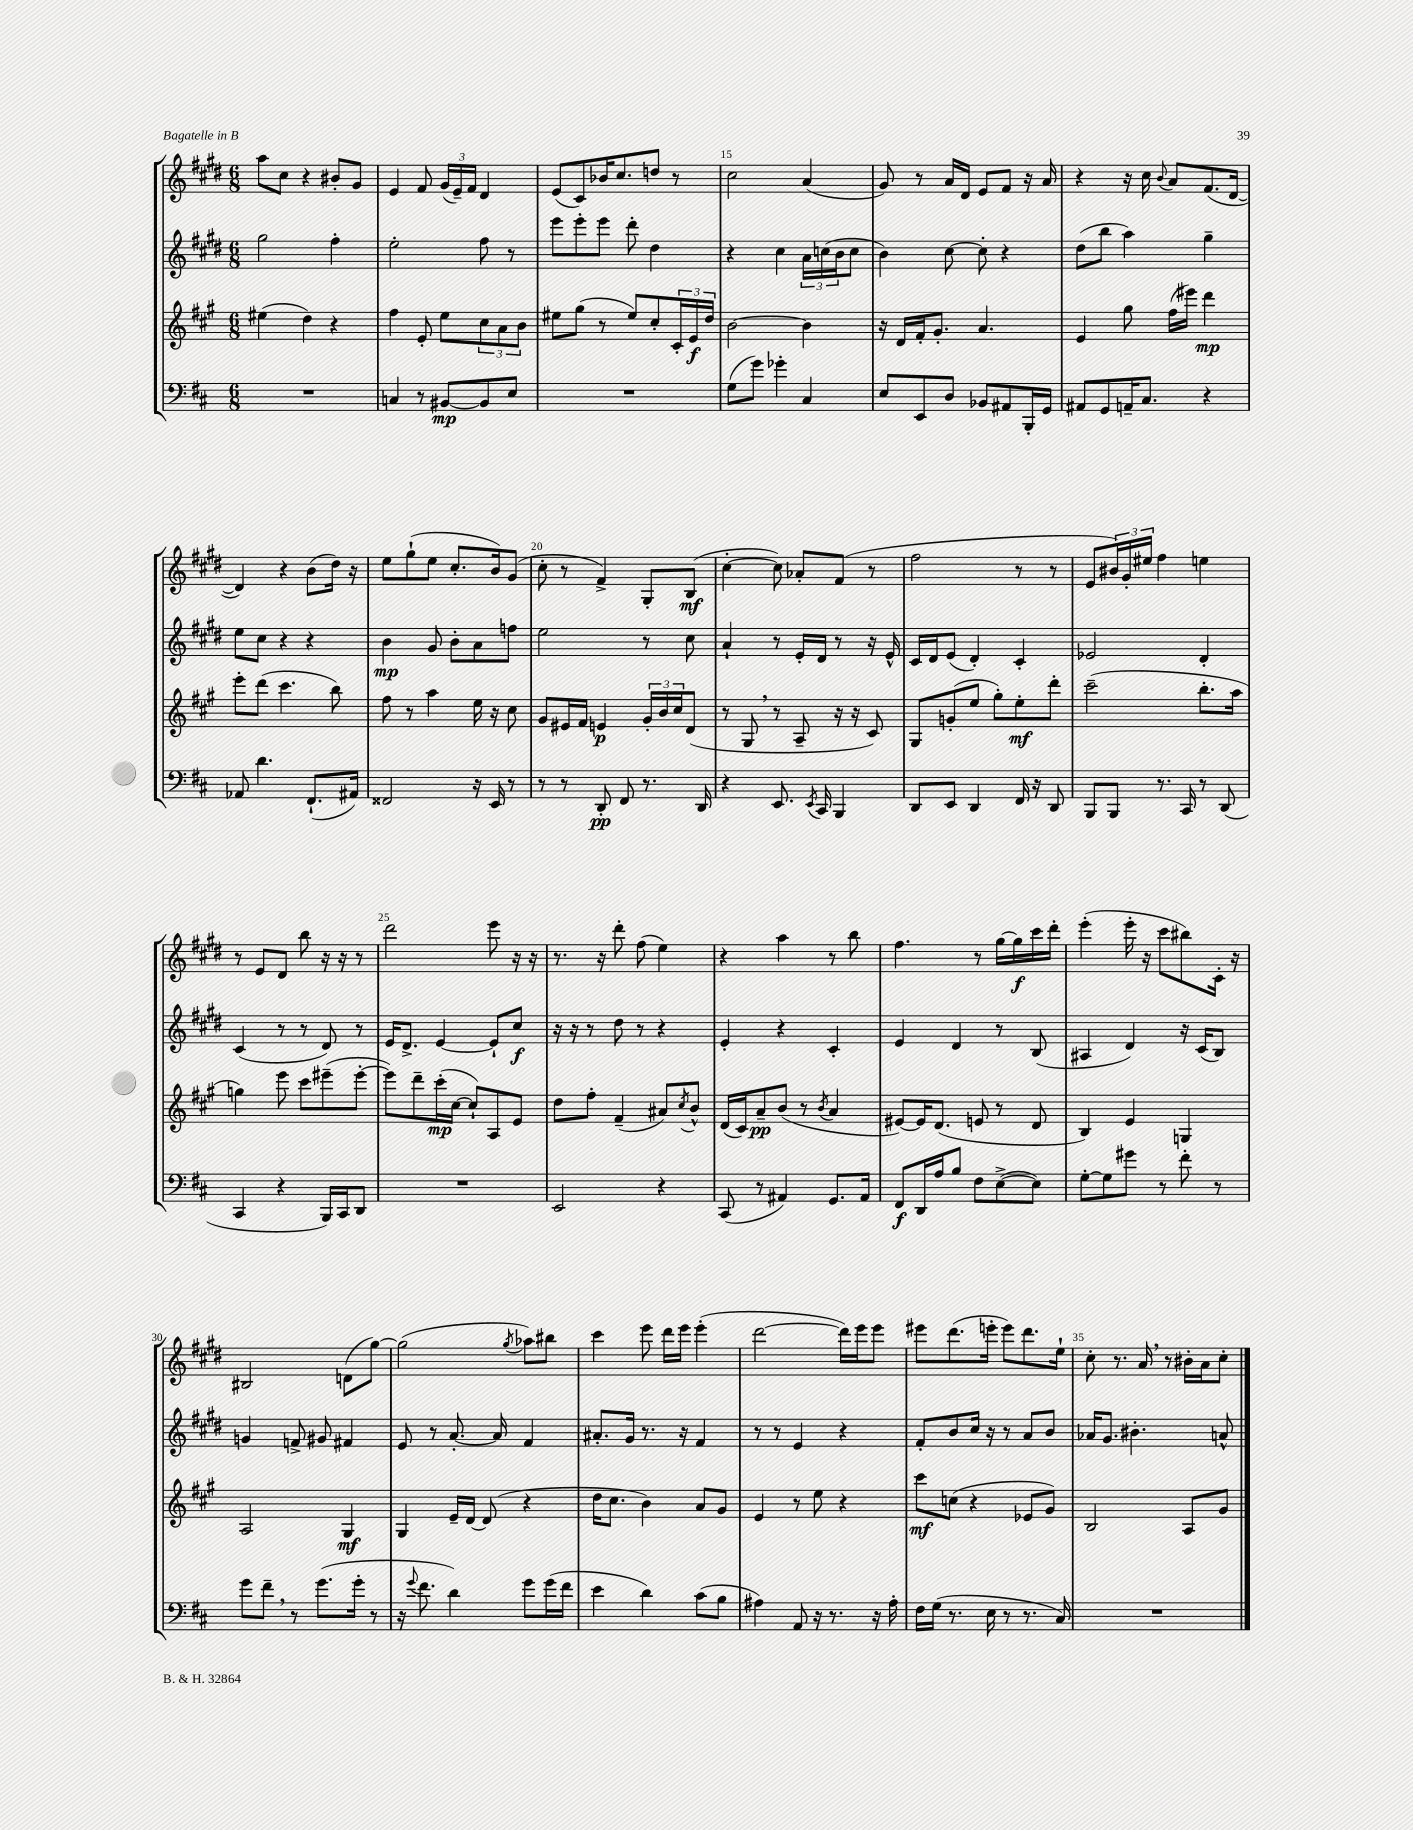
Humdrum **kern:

**kern	**kern	**kern	**kern
*staff4	*staff3	*staff2	*staff1
*clefF4	*clefG2	*clefG2	*clefG2
*k[f#c#]	*k[f#c#g#]	*k[f#c#g#d#]	*k[f#c#g#d#]
*M6/8	*M6/8	*M6/8	*M6/8
2.r	(4ee#	2gg#	8aa
.	.	.	8cc#
.	4dd)	.	4r
.	4r	4ff#'	8b#'
.	.	.	8g#
=	=	=	=
4C	4ff#	2ee'	4e
8r	8e'	.	8f#
[8BB#	8ee	.	(24g#
.	.	.	24e~)
.	.	.	24f#
8BB#]	12cc#	8ff#	4d#
.	12a	.	.
8E	.	8r	.
.	12b	.	.
=	=	=	=
2.r	8ee#	8eee	(8e
.	(8gg#	8eee'	8c#)
.	8r	8eee	16b-
.	.	.	8.cc#
.	8ee#)	8ddd#'	.
.	8cc#'	4dd#	8dd
.	24c#'	.	8r
.	24e	.	.
.	24dd	.	.
=	=	=	=
(8G	[2b	4r	2cc#
8g)	.	.	.
4g-'	.	4cc#	.
4C#	4b]	24a	(4a
.	.	(24cc	.
.	.	24b	.
.	.	8cc	.
=	=	=	=
8E	16r	4b)	8g#)
.	16d	.	.
8EE	16f#'	.	8r
.	8.g#'	.	.
8D	.	[8cc#	16a
.	.	.	16d#
8BB-	4.a	8cc#']	8e
8AA#	.	4r	8f#
16BBB'	.	.	16r
16GG	.	.	16a
=	=	=	=
8AA#	4e	(8dd#	4r
8GG	.	8bb	.
16AA~	8gg#	4aa)	16r
8.C#	.	.	16cc#
.	.	.	8qqb
.	(16ff#	.	8a
.	16eee#)	.	.
4r	4ddd	4gg#~	(8.f#
.	.	.	[16d#
=	=	=	=
8AA-	8eee'	8ee	4d#])
4.d	(8ddd	8cc#	.
.	4.ccc#	4r	4r
(8.FF#`	.	4r	(8b
.	8bb)	.	16dd#)
16AA#)	.	.	16r
=	=	=	=
2FF##	8ff#	4b	8ee
.	8r	.	(8gg#`
.	4aa	8g#	8ee
.	.	8b'	8.cc#'
16r	16ee	8a	.
16EE	16r	.	16b)
8r	8cc#	8ff	(8g#
=	=	=	=
8r	8g#	2ee	8cc#'
8r	16e#	.	8r
.	16f#	.	.
8DD'	4e	.	4f#^)
8FF#	.	.	.
8.r	24g#'	8r	8G#'
.	24b	.	.
.	24cc#	.	.
.	(8d	8cc#	(8B
16DD	.	.	.
=	=	=	=
4r	8r	4a`	[4cc#'
.	8G#	.	.
8.EE	8r	8r	8cc#])
.	8A~	16e'	8a-'
8qEE	.	.	.
16CC#	.	16d#	.
4BBB	16r	8r	(8f#
.	16r	.	.
.	8c#)	16r	8r
.	.	16e^^	.
=	=	=	=
8DD	8G#	16c#	2ff#
.	.	16d#	.
8EE	(8g'	(8e	.
4DD	8ee	4d#')	.
.	8gg#')	.	.
16FF#	8ee'	4c#'	8r
16r	.	.	.
8DD	8ddd'	.	8r
=	=	=	=
8BBB	(2ccc#~	2e-	8e
8BBB	.	.	24b#)
.	.	.	24g#'
.	.	.	24ee#
8.r	.	.	4ff#
16CC#	.	.	.
8r	8.bb'	4d#'	4ee
(8DD	.	.	.
.	16aa	.	.
=	=	=	=
4CC#	4gg)	(4c#	8r
.	.	.	8e
4r	8eee	8r	8d#
.	8ccc#	8r	8bb
16BBB)	(8eee#~	8d#)	16r
16CC#	.	.	16r
8DD	[8eee#'	8r	8r
=	=	=	=
2.r	8eee#])	16e	2ddd#
.	.	8.d#^	.
.	8ddd~	.	.
.	(16ccc#'	[4e	.
.	[16cc#	.	.
.	8cc#`])	.	.
.	8A	8e`]	8eee
.	8e	8cc#	16r
.	.	.	16r
=	=	=	=
2EE	8dd	16r	8.r
.	.	16r	.
.	8ff#'	8r	.
.	.	.	16r
.	(4f#~	8dd#	8ddd#'
.	.	8r	(8ff#
4r	8a#)	4r	4ee)
.	8qcc#	.	.
.	8b^^	.	.
=	=	=	=
(8CC#	(16d	4e'	4r
.	16c#)	.	.
8r	8a~	.	.
4AA#)	(8b	4r	4aa
.	8r	.	.
.	8qb	.	.
8.GG	4a	4c#'	8r
.	.	.	8bb
16AA#	.	.	.
=	=	=	=
8FF#	[8e#)	4e	4.ff#
16DD	16e#]	.	.
16A	(8.d	.	.
8B	.	4d#	.
8F#	8e	.	8r
([8E^	8r	8r	[16gg#
.	.	.	16gg#]
8E])	8d	(8B	16ccc#
.	.	.	16ddd#'
=	=	=	=
[8G'	4B)	4A#	(4eee'
8G]	.	.	.
8g#	4e	4d#)	16eee'
.	.	.	16r
8r	.	.	8ccc#
8f#'	4G	16r	8bb#)
.	.	(16c#	.
8r	.	8B)	16c#'
.	.	.	16r
=	=	=	=
8g	2A	4g	2B#
8f#~	.	.	.
8r	.	8f^	.
(8.g	.	8g#	.
.	4G#	4f#	(8d
16g'	.	.	.
8r	.	.	[8gg#)
=	=	=	=
16r	4G#	8e	(2gg#]
8qqg	.	.	.
8.f#	.	.	.
.	.	8r	.
4d)	16e~	[8.a'	.
.	[16d	.	.
.	(8d]	.	.
.	.	16a]	.
.	.	.	8qgg#
8g	4r	4f#	8aa-)
(16g	.	.	8bb#
16f#	.	.	.
=	=	=	=
4e	16dd	8.a#'	4ccc#
.	8.cc#	.	.
.	.	16g#	.
4d)	4b)	8.r	8eee
.	.	.	16ddd#
.	.	16r	16eee
(8c#	8a	4f#	(4eee'
8B	8g#	.	.
=	=	=	=
4A#)	4e	8r	[2ddd#
.	.	8r	.
8AA	8r	4e	.
16r	8ee	.	.
8.r	.	.	.
.	4r	4r	16ddd#])
.	.	.	16eee
16r	.	.	8eee
16A#'	.	.	.
=	=	=	=
16F#	8ccc#	8f#'	8eee#
(16G	.	.	.
8.r	(8cc	8b	(8.ddd#
.	4r	16cc#	.
16E	.	16r	16eee'
8r	.	8r	8eee)
8.r	8e-	8a	8.ddd#
.	8g#)	8b	.
16C#)	.	.	16ee`
=	=	=	=
2.r	2B	16a-	8cc#'
.	.	8.g#	.
.	.	.	8.r
.	.	4.b#'	.
.	.	.	16a
.	.	.	8r
.	8A	.	16b#'
.	.	.	16a
.	8g#	8a^^	8cc#'
==	==	==	==
*-	*-	*-	*-
